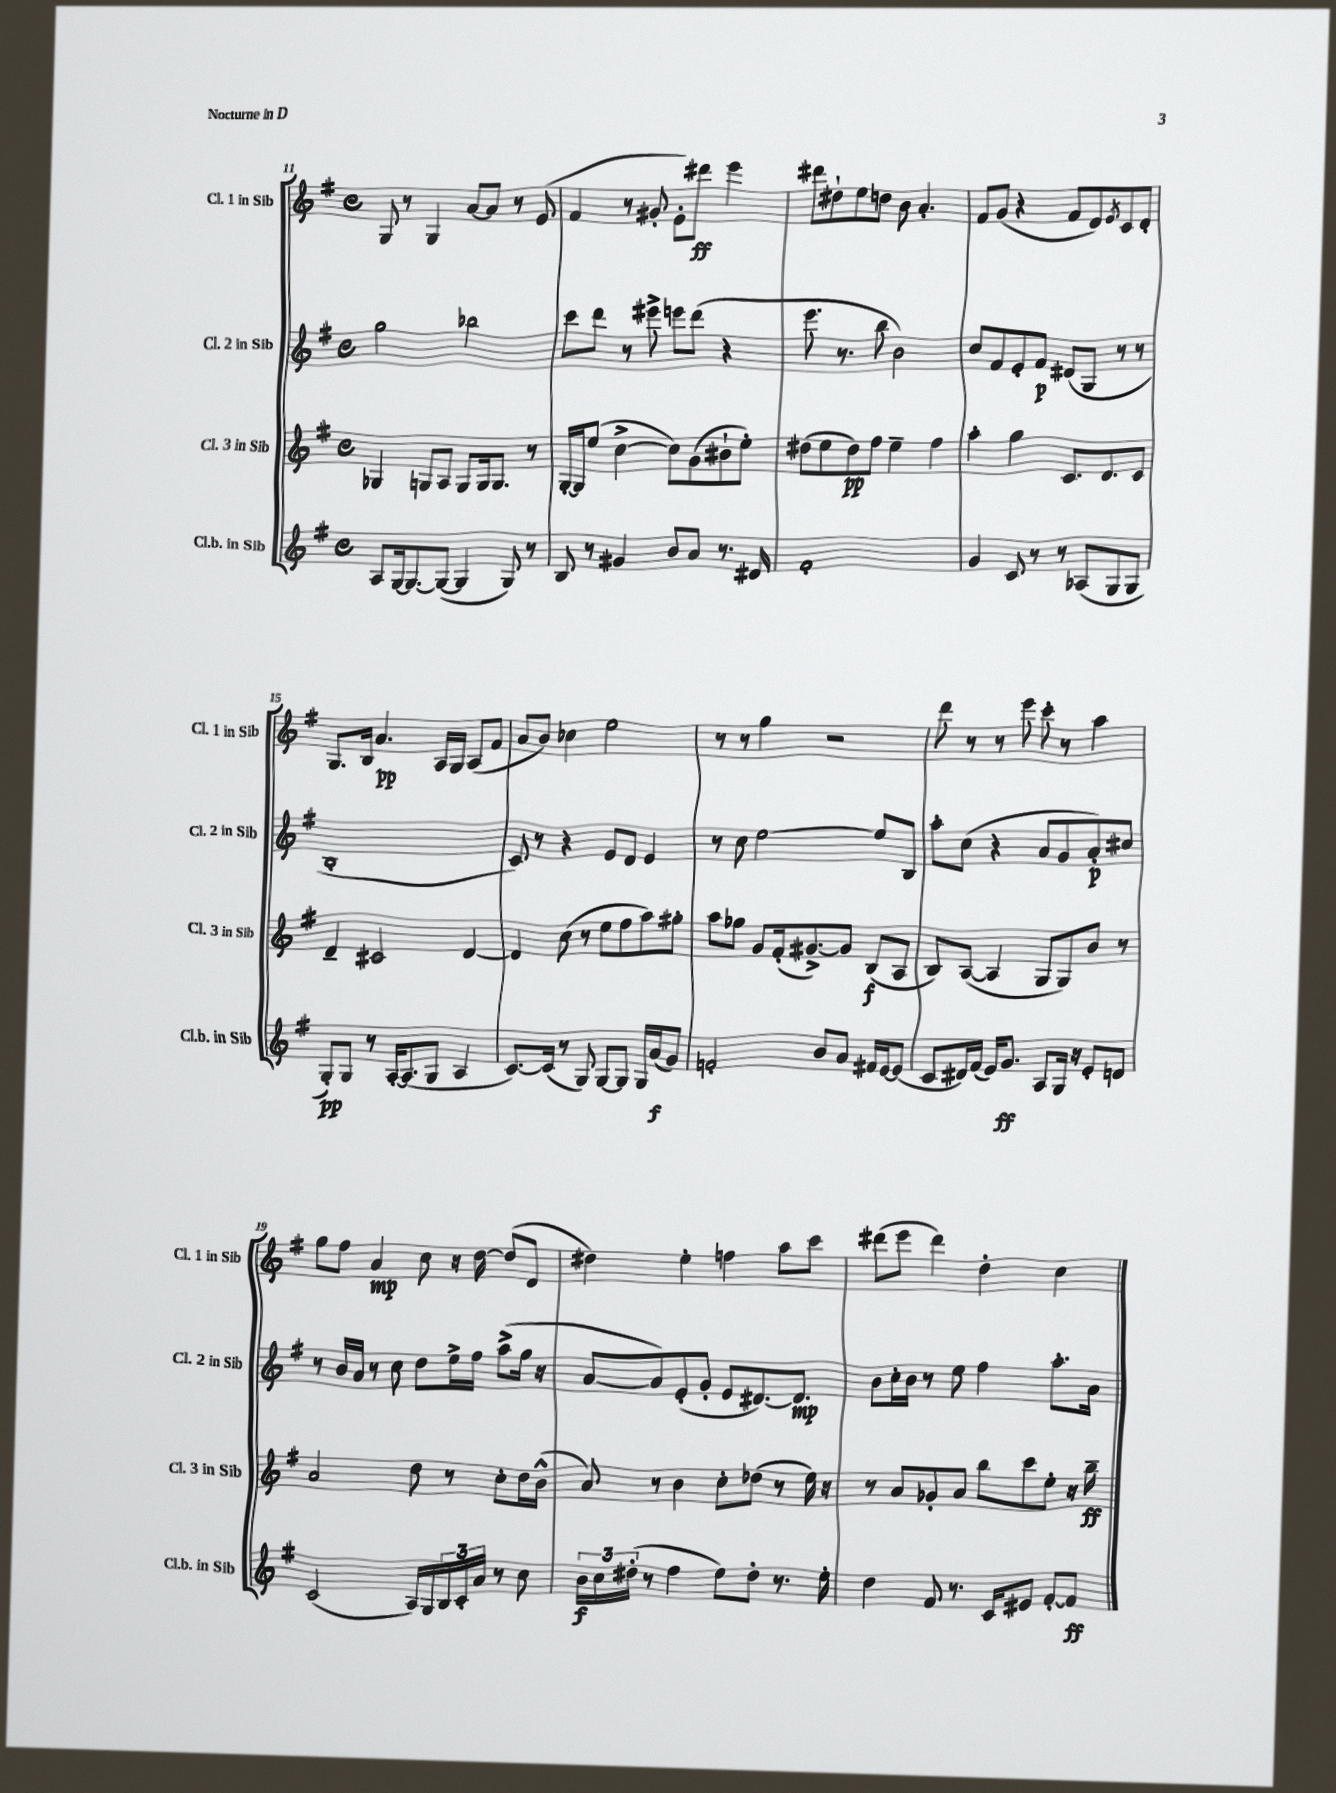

**kern	**kern	**kern	**kern
*staff4	*staff3	*staff2	*staff1
*clefG2	*clefG2	*clefG2	*clefG2
*k[f#]	*k[f#]	*k[f#]	*k[f#]
*M4/4	*M4/4	*M4/4	*M4/4
*met(c)	*met(c)	*met(c)	*met(c)
8A/L	4G-/	2gg\	8G/
[16G/k	.	.	8r
8.G/_	.	.	.
.	8G/L	.	4G/
(8G/_J	8A/J	.	.
4G/]	8G/L	2bb-\	[8a/L
.	16G/k	.	8a/]J
.	8.G/J	.	.
8G/)	.	.	8r
8r	8r	.	(8e/
=	=	=	=
8B/	[16G'/LL	8ccc\L	4f#/
.	16G/]J	.	.
8r	(8ee/J	8ddd\J	.
4g#/	[4cc^\	8r	8r
.	.	8eee#^\	8g#'/
8b/L	8cc\]L)	8eee\L	8e'\L)
8a/J	(8g\	(8ddd\J	8ddd#\J
8.r	8b#`\	4r	4eee\
.	8ee'\J)	.	.
16d#/	.	.	.
=	=	=	=
1f#'	(8dd#\L	8.eee\	8ddd#\L
.	8ee\	.	8dd#`\
.	.	8.r	.
.	8dd#\)	.	8ee\
.	8ff#\J	8bb\	8dd\J
.	4ee~\	2b\)	8b\
.	.	.	4.a'/
.	4ff#\	.	.
=	=	=	=
4g/	4aa'\	8cc/L	8f#/L
.	.	8f#/	(8g/J
8c/	4gg\	8e'/	4r
8r	.	8f#/J	.
8r	8.c/L	(8d#/L	8f#/L
(8A-/L	.	8G/J	8d/)
.	8.d/	.	.
.	.	.	8qe/
8G/	.	8r	8c/
8G/J	8c/J	8r	8d'/J
=	=	=	=
8G'/L)	4d~/	1B'	8.G/L
8G/J	.	.	.
.	.	.	16B/Jk
8r	2c#/	.	4.a/
[16A'/LK	.	.	.
(8.A/]	.	.	.
8G/J	.	.	16A/LL
.	.	.	16G/JJ
4A/	[4d/	.	(8A/L
.	.	.	8f#/J
=	=	=	=
[8.c/L)	4d/]	8c/)	8a/L
.	.	8r	8b/J)
(16c/]Jk	.	.	.
8r	(8cc\	4r	4cc-\
8G/)	8r	.	.
[8G/L	8ee\L	8e/L	2ee\
8G/]J	8ff#\	8d/J	.
16G/LL	8aa\)	4e/	.
(16a/J	.	.	.
8g/J)	8gg#'\J	.	.
=	=	=	=
2f'/	8aa\L	8r	8r
.	8gg-\J	8cc\	8r
.	8g/L	[2ee\	4gg\
.	(16f#'/k	.	.
.	[8.g#^/)	.	.
8b/L	.	.	2r
8a/J	8g#/]J	.	.
16f#/LL	(8B/L	8ee/]L	.
[16e/J	.	.	.
(8e/]J	8A/J	8B/J	.
=	=	=	=
8c/L	8B/L)	8aa'\L	8ddd\
16d#/L)	([8A/J	(8cc\J	8r
(16f#/JJ	.	.	.
16e/LK)	4A/]	4r	8r
8.g/J	.	.	.
.	.	.	8eee\
8A/L	8G/L	8a/L	8ccc'\
16G/Jk	8G/)	8g/	8r
16r	.	.	.
8e'/L	8b/J	8a'/)	4aa\
8d/J	8r	8cc#/J	.
=	=	=	=
(2c/	2a/	8r	8gg\L
.	.	16b/LL	8ff#\J
.	.	16a/JJ	.
.	.	8r	4a/
.	.	8cc\	.
16A/LL)	8dd\	8dd\L	8cc\
16G/	.	.	.
24B/	8r	16ee^\L	16r
24c'/	.	.	.
.	.	16ff#\JJ	[16dd\
24a/JJ	.	.	.
8r	8cc'\L	(8aa^\L	(8dd/]L
8cc\	16dd\L	16gg\Jk	8d/J
.	(16b^^\JJ	16r	.
=	=	=	=
24b\LL	8a/)	[8a/L	4dd#\)
24cc\	.	.	.
(24dd#'\JJ	.	.	.
8r	8r	8a/])	.
4ff#\	4b\	(8e'/	4ee'\
.	.	8g'/J	.
8ee\L)	8cc'\L	8e/L	4ff\
8dd#'\J	(8dd-\J	[8.d#/)	.
8.r	8r	.	8aa\L
.	.	8.d#/]J	.
.	16ee\)	.	8ccc\J
16ee'\	16r	.	.
=	=	=	=
4dd\	8r	8b\L	(8ddd#\L
.	8a/L	16cc'\L	8eee\J
.	.	16b\JJ	.
8f#/	8g-'/	8r	4ddd#\)
8.r	8a/J	8ee\	.
.	8bb\L	4ff#\	4dd'\
16c/LK	.	.	.
8e#/J	8ccc\	.	.
[8f#'/L	8ee'\J	8.aa'\L	4cc\
8f#/]J	16r	.	.
.	16bb~\	16a\Jk	.
==	==	==	==
*-	*-	*-	*-
